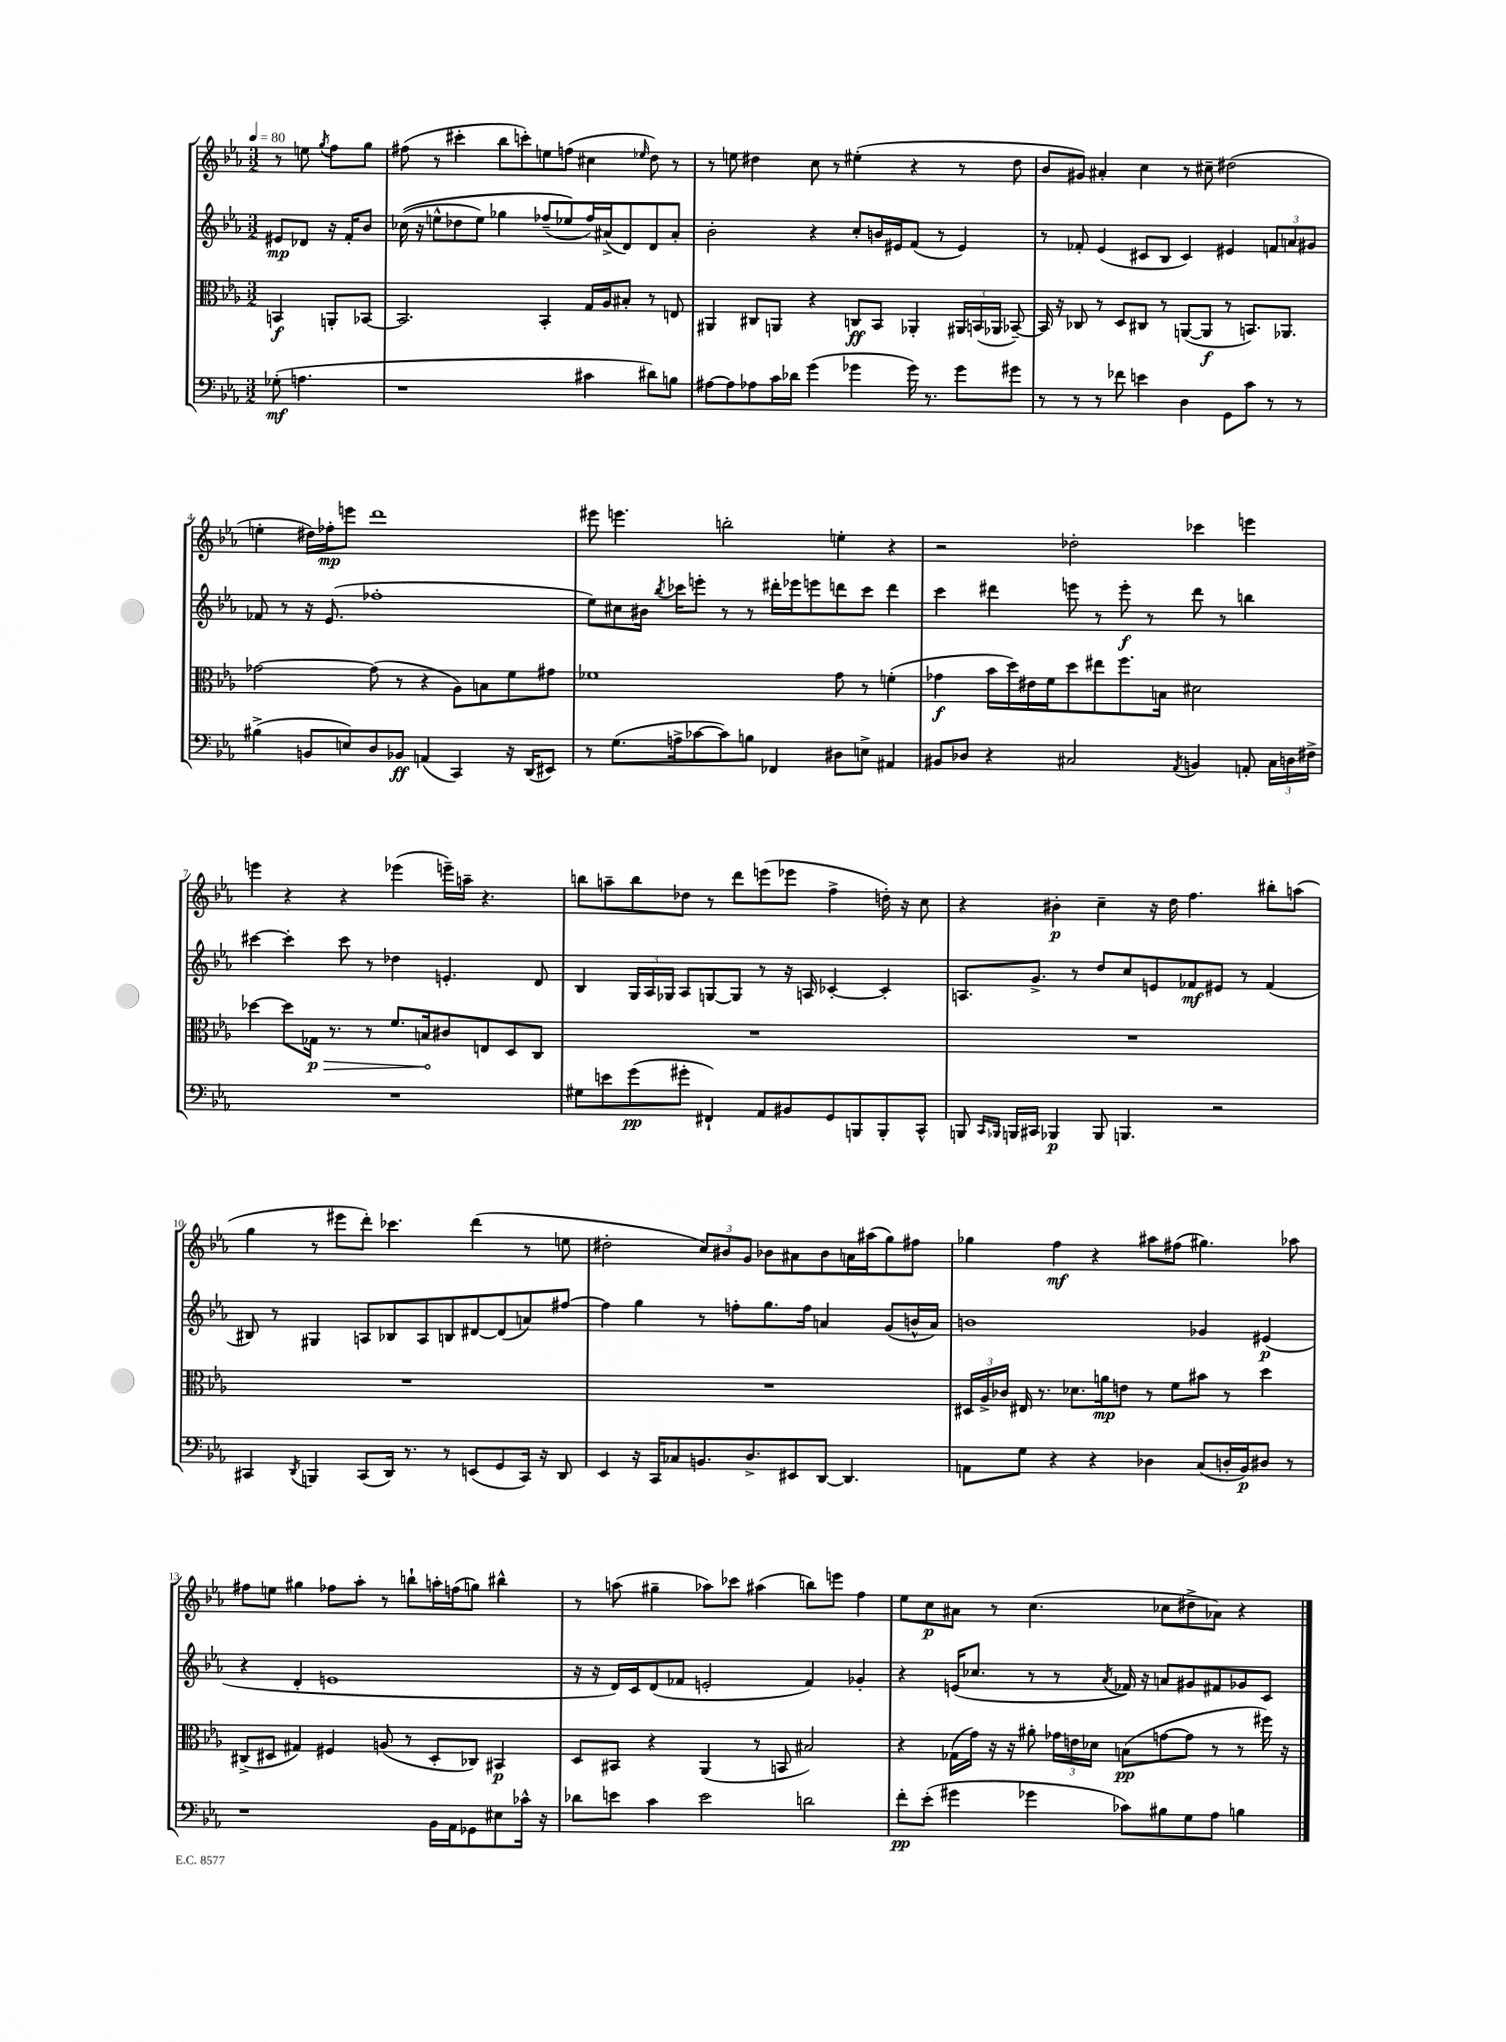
<<
\new StaffGroup <<
\new Staff = "s0" {
    \clef treble \key ees \major \numericTimeSignature \time 3/2 \partial 2 \tempo 4 = 80
    \autoBeamOff r8 e''8 \acciaccatura { g''8 } f''8[ g''8] |
    fis''8( r8 cis'''4-. bes''8[ c'''8-.) e''8 f''8]( cis''4 \grace { ees''16 } d''8) r8 |
    r8 e''8 dis''4 c''8 r8 eis''4-.( r4 r8 dis''8 |
    bes'8[ gis'8]) ais'4-. c''4 r8 cis''8-- dis''2( |
    e''4-. dis''16[) fes''16-.\mp e'''8] d'''1 |
    eis'''8 e'''4. b''2-. e''4-. r4 |
    r2 des''2-. ces'''4 e'''4 |
    e'''4 r4 r4 ees'''4( e'''16[--) a''16]-- r4. |
    b''8[ a''8-- b''8 des''8] r8 d'''8[ e'''8( ees'''8] f''4-> d''16-.) r16 c''8 |
    r4 bis'4-.\p c''4-- r16 d''16 f''4. bis''8[-. a''8]( |
    g''4 r8 eis'''8[ d'''8]-.) ces'''4. d'''4( r8 e''8 |
    dis''2-. \tuplet 3/2 { c''8[) bis'8 g'8] } bes'8[ ais'8 bes'8 a'16 ais''16( g''8) fis''8] |
    ges''4 f''4\mf r4 ais''8[ fis''8]( gis''4.) aes''8 |
    fis''8[ e''8] gis''4 fes''8[ aes''8]-. r8 b''8[-! a''16-. f''16( g''8]) bis''4-^ |
    r8 a''8( gis''4-- aes''8[) ces'''8] ais''4( b''8[) e'''8] f''4 |
    ees''8[ c''8\p ais'8] r8 c''4.( ces''8[ dis''8-> aes'8]) r4 \bar "|." |
}
\new Staff = "s1" {
    \clef treble \key ees \major \numericTimeSignature \time 3/2 \partial 2
    \autoBeamOff eis'8[\mp des'8] r16 f'16[-. bes'8] |
    ces''16(\( r16 e''8[-^ des''8 e''8]) ges''4 fes''8[--( ees''8\) fes''16) ais'16->( d'8) d'8 ais'8]-. |
    bes'2-. r4 c''8[-. b'16 eis'16 f'8]( r8 eis'4) |
    r8 fes'8-. ees'4( cis'8[ bes8] cis'4) eis'4 \tuplet 3/2 { f'8[ a'8 gis'8] } |
    fes'8 r8 r16 ees'8.( fes''1-. |
    ees''8[) cis''8 bis'16] \acciaccatura { bes''8 } ces'''16[ e'''8]-. r8 r8 dis'''16[-. ees'''16 e'''8 d'''8 ces'''8] d'''4 |
    c'''4 dis'''4 e'''8 r8 e'''8-.\f r8 dis'''8 r8 b''4 |
    cis'''4~ cis'''4-. cis'''8 r8 des''4 e'4.-. d'8 |
    bes4 \tuplet 3/2 { g16[ aes16 ges16] } aes8[ g8~ g8] r8 r16 a16 ces'4~-. ces'4-. |
    a8.[ g'8.]-> r8 d''8[ c''8 e'8 fes'8\mf eis'8] r8 fes'4( |
    bis8) r8 gis4 a8[ bes8 a8 b8 dis'8~ dis'8( a'8) fis''8]~ |
    fis''4 g''4 r8 f''8[-. g''8. f''16] a'4 g'8[( b'16-^ a'16]) |
    b'1 ges'4 eis'4\p( |
    r4 d'4-. e'1 |
    r16 r16 d'16[) c'16 d'8( fes'8] e'2-. fes'4) ges'4-. |
    r4 e'16[( ces''8.] r8 r8 \acciaccatura { aes'8 } fes'16) r16 a'8[ gis'8 fis'8 ges'8 c'8] \bar "|." |
}
\new Staff = "s2" {
    \clef alto \key ees \major \numericTimeSignature \time 3/2 \partial 2
    \autoBeamOff b,4\f a,8[-. bes,8]~ |
    bes,2. bes,4-. g16[ aes16 bis8]-. r8 e8 |
    ais,4 cis8[ a,8] r4 c8[\ff bes,8] aes,4-. \tuplet 3/2 { ais,16[ b,16( aes,16] } bes,8~--) |
    bes,16 r16 ces8 r8 d8[ cis8] r8 a,8[~( a,8]\f r8 b,8.[) aes,8.] |
    ges'2~ ges'8( r8 r4 aes8[) b8 f'8 gis'8] |
    fes'1 g'8 r8 f'4-.( |
    ges'4\f bes'16[ d''16) eis'16 f'16 d''8 eis''8 f''8. b16] dis'2 |
    des''4~ des''8[ \once \override Hairpin.circled-tip = ##t ges16]\p\> r8. r8 f'8.[ b16\! cis'8 e8 d8 c8] |
    R1. |
    R1. |
    R1. |
    R1. |
    \tuplet 3/2 { dis16[ aes16-> ces'16] } eis16 r8. des'8.[ a'16\mp e'8] r8 f'8[ bis'8] r8 d''4 |
    cis8[->( dis8] gis4) fis4 a8( r8 dis8[-. ces8]) bis,4\p |
    d8[ bis,8] r4 aes,4( r8 b,8 bis2) |
    r4 ges16[( g'16]) r16 r16 ais'8-. \tuplet 3/2 { ges'16[ e'16 des'16] } b8[\pp( g'8~ g'8] r8 r8 fis''16) r16 \bar "|." |
}
\new Staff = "s3" {
    \clef bass \key ees \major \numericTimeSignature \time 3/2 \partial 2
    \autoBeamOff ges8-.\mf( a4. |
    r1 cis'4 dis'8[) b8] |
    ais8[~ ais8 aes8 c'16 des'16] g'4( ges'4 ges'16) r8. ges'8[ gis'8] |
    r8 r8 r8 fes'8 e'4 d4 g,8[ c'8] r8 r8 |
    bis4->( b,8[ e8) d8 bes,8]\ff a,4( c,4) r16 d,16[( eis,8]) |
    r8 g8.[( a16-> ces'8~ ces'8) b8] fes,4 dis8[ e8]-> ais,4 |
    bis,8[ des8] r4 cis2 \acciaccatura { aes,8 } b,4 a,8-. \tuplet 3/2 { cis16[ d16 fis16]-> } |
    R1. |
    gis8[ e'8 g'8\pp( gis'8]-. fis,4-!) aes,8[ bis,8 g,8 b,,8 b,,8-. c,8]-^ |
    b,,8 \grace { c,16[ bes,,16] } b,,16[ cis,16] bes,,4\p bes,,8 b,,4. r2 |
    cis,4 \acciaccatura { d,8 } b,,4 cis,8[( d,16]) r8. r8 e,8[( g,8 cis,16]) r16 d,8 |
    ees,4 r16 c,16[ ces8 b,8. d8.-> eis,8 d,8]~ d,4. |
    a,8[ g8] r4 r4 des4 c8[( d16-. bes,16\p) dis8] r8 |
    r1 bes,16[ aes,16 ges,8 eis8 ces'16]-^ r16 |
    des'8[ e'8] c'4 e'2 d'2 |
    f'8[-.\pp ees'8]-.( gis'4 ges'4 ces'8[) bis8 g8 aes8] b4 \bar "|." |
}
>>
>>
